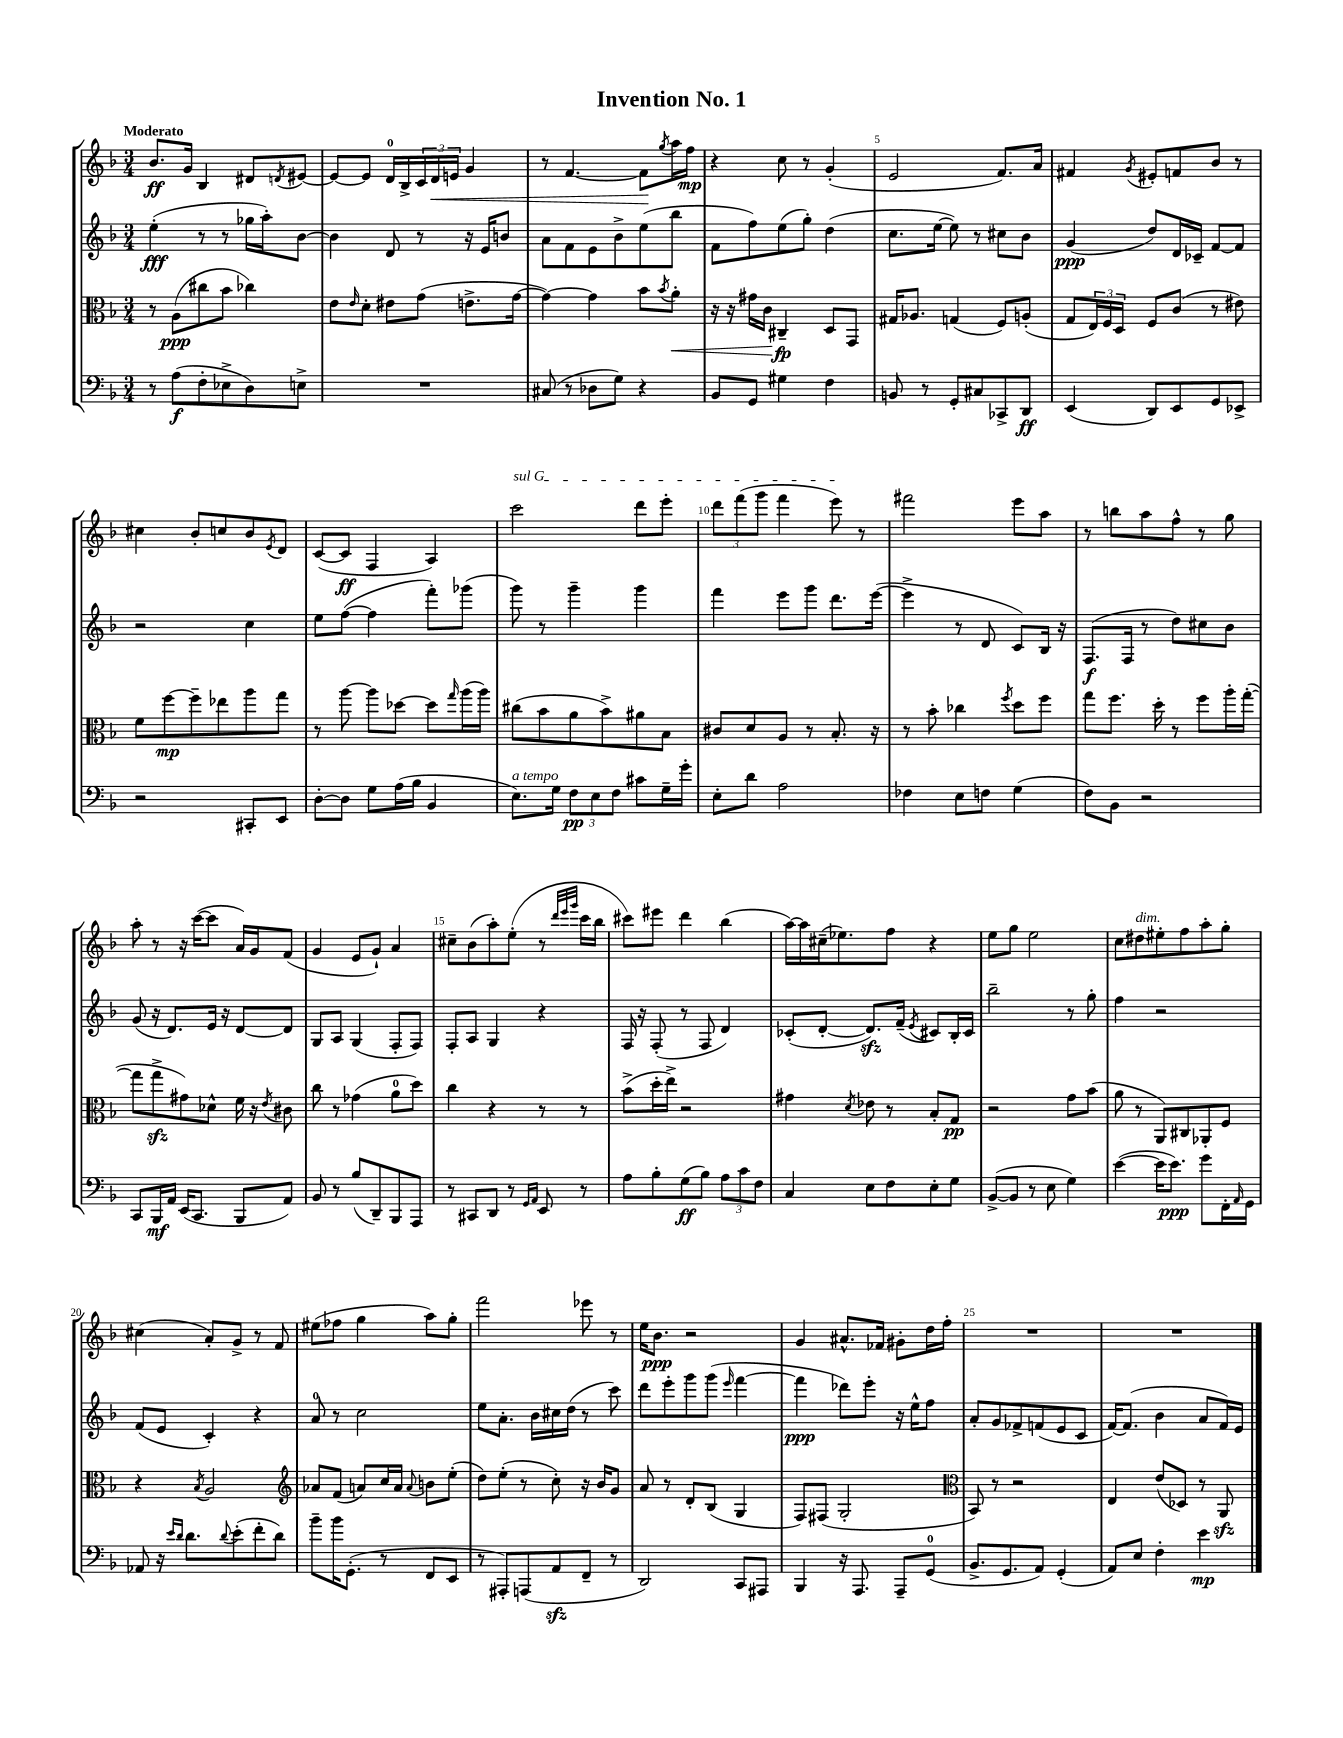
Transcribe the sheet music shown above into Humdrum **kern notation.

**kern	**kern	**kern	**kern
*staff4	*staff3	*staff2	*staff1
*clefF4	*clefC3	*clefG2	*clefG2
*k[b-]	*k[b-]	*k[b-]	*k[b-]
*M3/4	*M3/4	*M3/4	*M3/4
8r	8r	(4ee'	8.b-
(8A	(8A	.	.
.	.	.	16g
8F'	8cc#	8r	4B-
8E-^	8b-	8r	.
8D)	4cc-)	16gg-	8d#
.	.	16aa')	.
.	.	.	8qd
8E^	.	[8b-	[8e#
=	=	=	=
2.r	8e	4b-]	8e#_
.	16qqe	.	.
.	8d'	.	8e#]
.	8e#	8d	16d
.	.	.	16B-^
.	(8g	8r	24c
.	.	.	24d
.	.	.	24e
.	8.e^	16r	4g
.	.	16e	.
.	.	8b	.
.	[16g	.	.
=	=	=	=
(8C#	4g_)	8a	8r
8r	.	8f	[4.f
8D-	4g]	8e	.
8G)	.	8b-^	.
4r	8b-	(8ee	8f]
.	8qb-	.	8qgg
.	8a'	8bb-	16aa
.	.	.	16ff
=	=	=	=
8BB-	16r	8f	4r
.	16r	.	.
8GG	16g#	8ff)	.
.	16c	.	.
4G#	4C#~	(8ee	8cc
.	.	8gg')	8r
4F	8D	(4dd	(4g'
.	8GG	.	.
=	=	=	=
8BB	16G#	8.cc	2e
.	8.A-	.	.
8r	.	.	.
.	.	[16ee	.
8GG'	(4G	8ee])	.
8C#	.	8r	.
8CC-^	8F)	8cc#	8.f)
8DD	(8A'	8b-	.
.	.	.	16a
=	=	=	=
(4EE	8G	(4g	4f#
.	24E)	.	.
.	24F	.	.
.	24D	.	.
.	.	.	8qg
8DD)	8F	8dd)	8e#'
8EE	(8c	16d	8f
.	.	16c-~	.
8GG	8r	[8f	8b-
8EE-^	8e#)	8f]	8r
=	=	=	=
2r	8f	2r	4cc#
.	[8ff	.	.
.	8ff~]	.	8b-'
.	8ee-	.	8cc
8CC#'	8aa	4cc	8b-
.	.	.	8qe
8EE	8gg	.	8d
=	=	=	=
[8D'	8r	8ee	([8c
8D]	[8aa	([8ff	8c]
8G	8aa]	4ff]	4F
(16A	[8dd-	.	.
16B-	.	.	.
4BB-	8dd-]	8fff')	4A)
.	16qqgg	.	.
.	(16aa	(8ggg-	.
.	16aa)	.	.
=	=	=	=
8.E)	(8cc#	8ggg)	2ccc
.	8b-	8r	.
16G	.	.	.
12F	8a	4ggg~	.
12E	.	.	.
.	8b-^)	.	.
12F	.	.	.
8c#	8a#	4ggg	8ddd
16G~	8B-	.	8eee'
16g'	.	.	.
=	=	=	=
8E'	8c#	4fff	12ddd
.	.	.	(12fff
8d	8d	.	.
.	.	.	12ggg
2A	8A	8eee	4fff
.	8r	8ggg	.
.	8.B-'	8.ddd	8eee)
.	.	.	8r
.	16r	([16eee	.
=	=	=	=
4F-	8r	4eee^]	2fff#
.	8b-'	.	.
8E	4cc-	8r	.
8F	.	8d	.
.	8qff	.	.
(4G	8dd	8c)	8eee
.	8ff	16B-	8aa
.	.	16r	.
=	=	=	=
8F)	8gg	(8.F	8r
8BB-	8.ff	.	8bb
.	.	16F	.
2r	.	8r	8aa
.	16dd'	.	.
.	8r	8dd)	8ff^^
.	8ff	8cc#	8r
.	16aa'	8b-	8gg
.	([16gg'	.	.
=	=	=	=
8CC	8gg]	(8g	8aa'
16BBB-	8gg^	16r	8r
16AA	.	8.d)	.
(16EE	8g#)	.	16r
8.CC	.	.	([16ccc
.	8d-^^	16e	8ccc]
.	.	16r	.
8BBB-	16f	[8d	16a)
.	16r	.	16g
.	8qe	.	.
8AA)	8c#	8d]	(8f
=	=	=	=
8BB-	8cc	8G	4g
8r	8r	8A	.
(8B-	(4g-	(4G	8e
8DD~)	.	.	8g`)
8BBB-	8a	8F'	4a
8AAA	8dd)	8F)	.
=	=	=	=
8r	4cc	8F'	8cc#~
8CC#	.	8A	(8b-
8DD	4r	4G	8aa')
8r	.	.	(8ee'
16qqGG	.	.	.
16qqAA	.	.	.
8EE	8r	4r	8r
.	.	.	32qqddd
.	.	.	32qqeee
.	.	.	32qqggg
8r	8r	.	16ccc
.	.	.	16bb-
=	=	=	=
8A	(8b-^	16F	8ccc#)
.	.	16r	.
8B-'	16dd'	(8F'	8eee#
.	16ee^)	.	.
(8G	2r	8r	4ddd
8B-)	.	8F	.
12A	.	4d)	(4bb-
12c	.	.	.
12F	.	.	.
=	=	=	=
4C	4g#	(8c-'	[16aa)
.	.	.	16aa]
.	.	[8d'	(16cc#~
.	.	.	8.ee-)
.	8qd	.	.
8E	8e-	8.d])	.
8F	8r	.	8ff
.	.	(16f~	.
.	.	8qe	.
8E'	8B-'	8c#)	4r
8G	8G	16B-'	.
.	.	16c#	.
=	=	=	=
([8BB-^	2r	2bb-~	8ee
8BB-]	.	.	8gg
8r	.	.	2ee
8E	.	.	.
4G)	8g	8r	.
.	(8b-	8gg'	.
=	=	=	=
([4e	8a	4ff	8cc
.	8r	.	8dd#
16e]	8AA)	2r	8ee#'
8.e)	.	.	.
.	8C#	.	8ff
8g	8AA-'	.	8aa'
16FF'	8F	.	8gg'
16qqAA	.	.	.
16GG	.	.	.
=	=	=	=
8AA-	4r	(8f	(4cc#
16r	.	8e	.
16qqe	.	.	.
16qqd	.	.	.
8.d	.	.	.
.	8qB-	.	.
.	2A	4c')	8a')
8qqd	.	.	.
(8e'	.	.	8g^
8f'	.	4r	8r
8d)	.	.	8f
=	=	=	=
*	*clefG2	*	*
8b-~	8a-	8a	(8ee#
16b-	(8f	8r	8ff-
(8.GG'	.	.	.
.	8a)	2cc	4gg
8r	16cc	.	.
.	16a	.	.
.	8qqa	.	.
8FF	8b	.	8aa)
8EE	(8ee'	.	8gg'
=	=	=	=
8r	8dd)	8ee	2fff
8AAA#')	(8ee'	8.a'	.
(8AAA	8r	.	.
.	.	16b-	.
8AA	8cc')	16cc#	.
.	.	(16dd	.
8FF~	16r	8r	8eee-
.	16b-	.	.
8r	8g	8ccc)	8r
=	=	=	=
2DD)	8a	8ddd	16ee
.	.	.	8.b-
.	8r	8eee'	.
.	8d'	8ggg	2r
.	(8B-	(8ggg	.
.	.	16qqeee	.
8CC	4G	[4fff	.
8AAA#	.	.	.
=	=	=	=
4BBB-	8F)	4fff]	4g
.	(8F#	.	.
16r	2G'	8ddd-)	8.a#^^
8.AAA	.	.	.
.	.	8eee'	.
.	.	.	16f-
8AAA~	.	16r	8g#'
.	.	16ee^^	.
(8GG	.	8ff	16dd
.	.	.	16ff'
=	=	=	=
*	*clefC3	*	*
8.BB-^	8BB-)	8a'	2.r
.	8r	8g	.
8.GG	.	.	.
.	2r	8f-^	.
8AA)	.	(8f	.
(4GG'	.	8e	.
.	.	8c	.
=	=	=	=
8AA)	4E	[16f)	2.r
.	.	(8.f]	.
8E	.	.	.
4F'	(8e	4b-	.
.	8D-)	.	.
4e	8r	8a	.
.	8AA	16f)	.
.	.	16e	.
==	==	==	==
*-	*-	*-	*-
